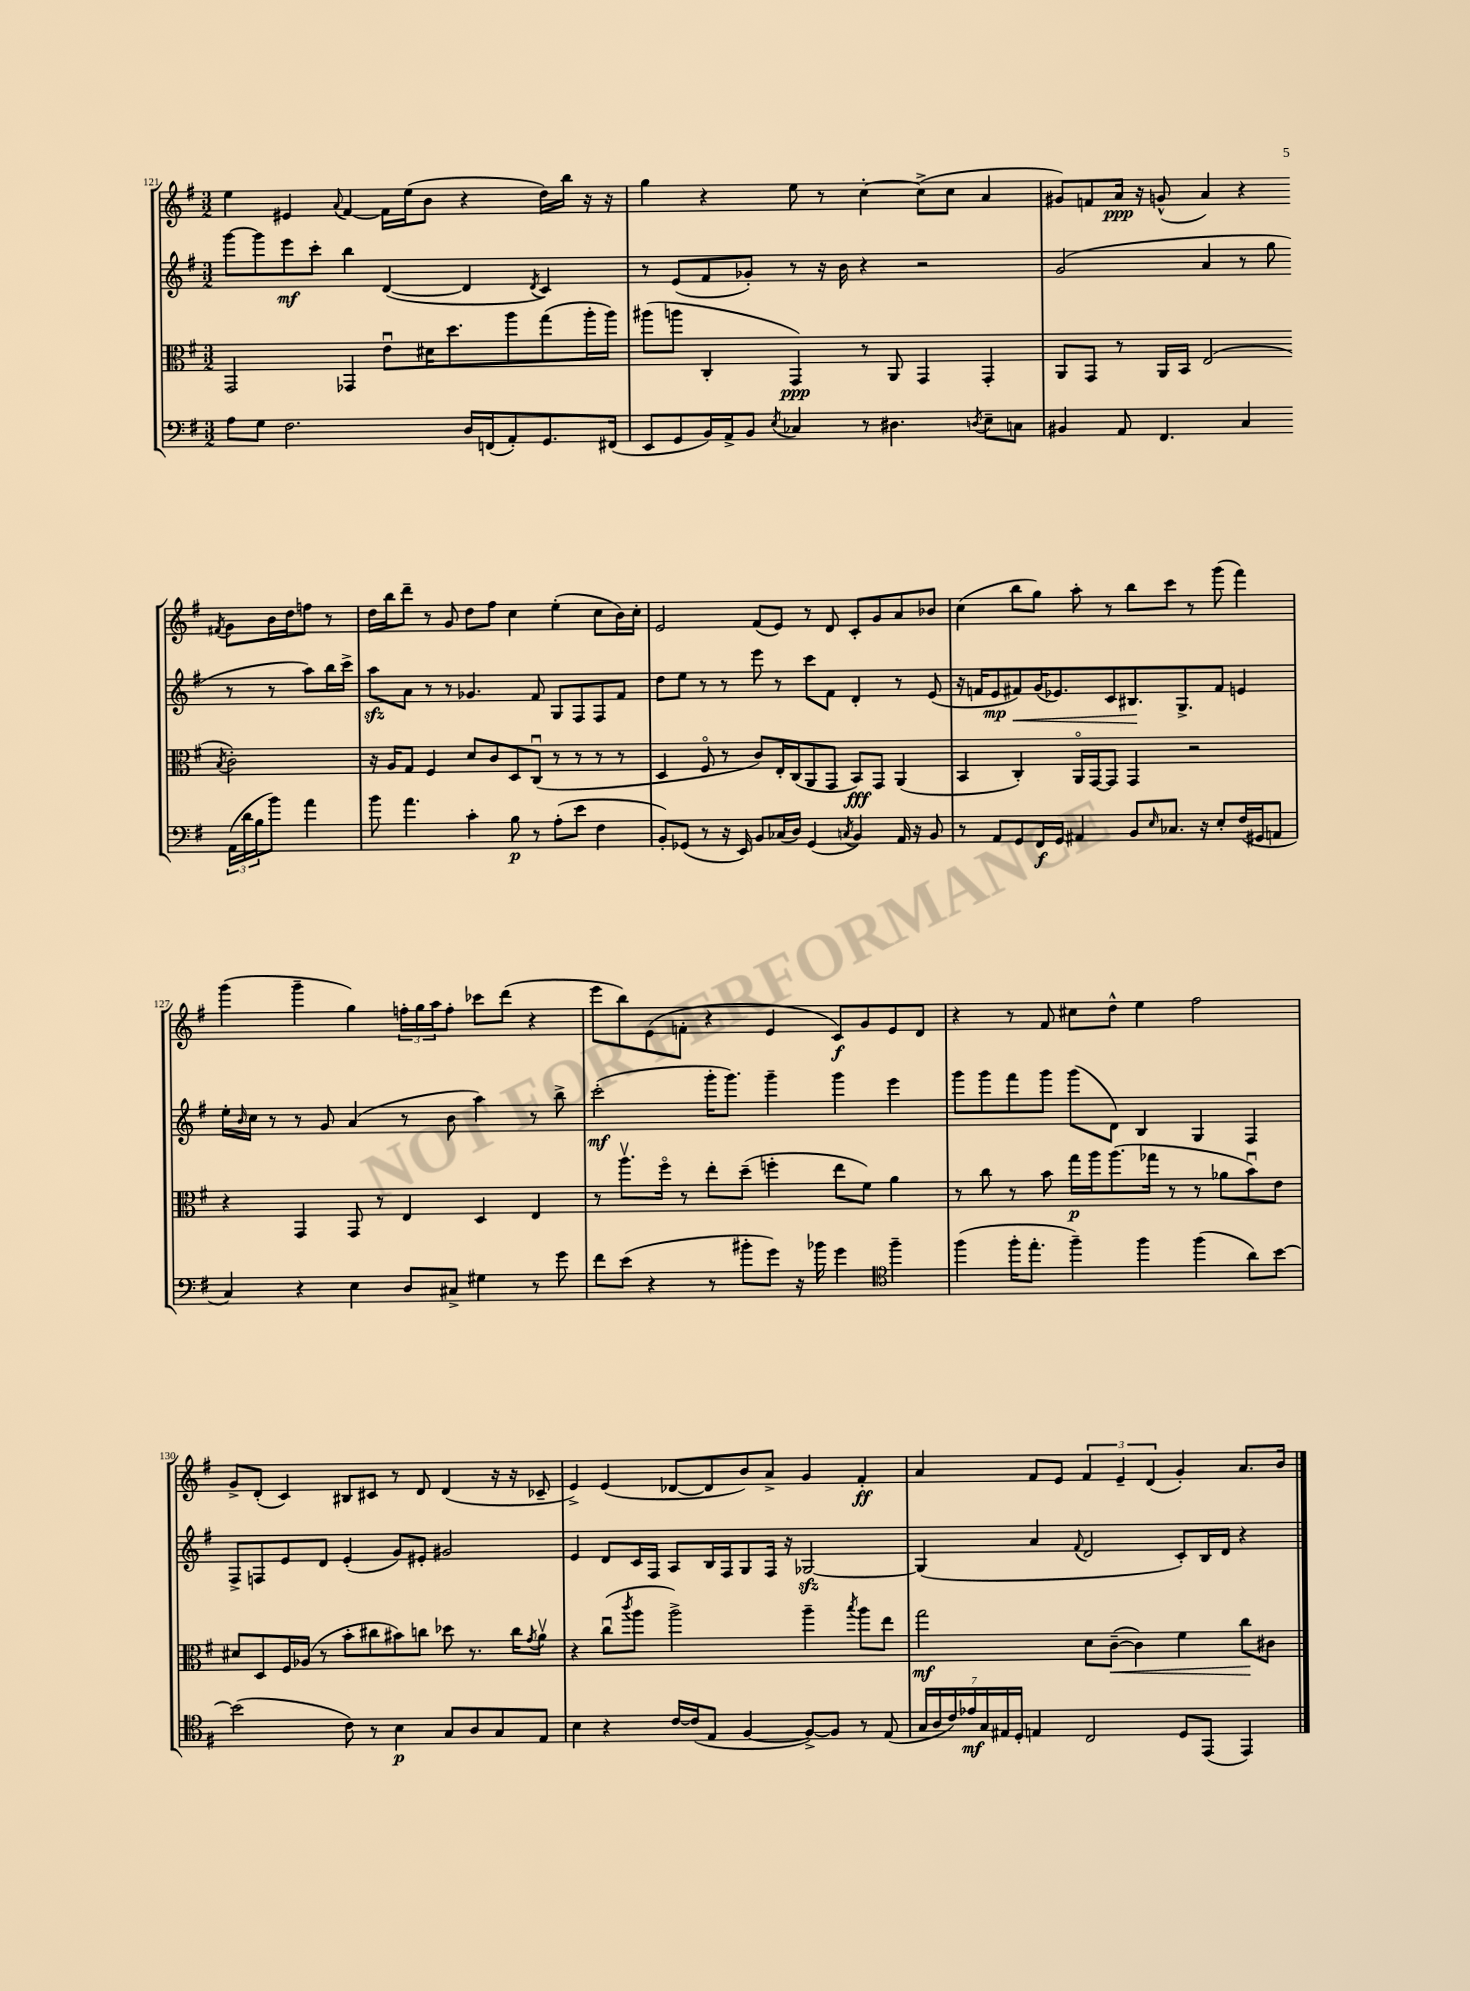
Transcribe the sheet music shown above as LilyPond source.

<<
\new StaffGroup <<
\new Staff = "s0" {
    \clef treble \key g \major \numericTimeSignature \time 3/2
    e''4 eis'4 \appoggiatura { a'8 } fis'4~ fis'16 e''16( b'8 r4 d''16) b''16 r16 r16 |
    g''4 r4 e''8 r8 c''4~-. c''8->( c''8 a'4 |
    gis'8) f'8 a'16\ppp r16 g'8-^( a'4) r4 \acciaccatura { fis'8 } g'8 b'16 d''16 f''8 r8 |
    d''16 b''16 d'''8-- r8 g'8 d''8 fis''8 c''4 e''4-.( c''8 b'16) c''16-. |
    e'2 fis'8( e'8) r8 d'8 c'8-. g'8 a'8 bes'8 |
    c''4( b''8 g''8) a''8-. r8 b''8 c'''8 r8 g'''8( fis'''4) |
    g'''4( g'''4-- g''4) \tuplet 3/2 { f''16-. g''16 a''16 } f''8-. ces'''8 d'''8( r4 |
    e'''8 b''8) e'8( f'8-. r4 e'4 c'8\f) g'8 e'8 d'8 |
    r4 r8 fis'8 cis''8 d''8-^ e''4 fis''2 |
    g'8-> d'8-.( c'4) bis8 cis'8 r8 d'8 d'4( r16 r16 ces'8-- |
    e'4->) e'4( des'8~ des'8 b'8) a'8-> g'4 fis'4-.\ff |
    a'4 fis'8 e'8 \tuplet 3/2 { fis'4 e'4-- d'4( } g'4-.) a'8. b'16 \bar "|." |
}
\new Staff = "s1" {
    \clef treble \key g \major \numericTimeSignature \time 3/2
    g'''8~ g'''8 e'''8\mf c'''8-. b''4 d'4~( d'4 \acciaccatura { d'8 } c'4) |
    r8 e'8( fis'8 ges'8-.) r8 r16 b'16 r4 r2 |
    g'2( a'4 r8 g''8 r8 r8 a''8) b''16 c'''16-> |
    a''8\sfz a'8 r8 r8 ges'4. fis'8 g8 fis8 fis8 fis'8 |
    d''8 e''8 r8 r8 e'''8 r8 c'''8 fis'8 d'4-. r8 e'8( |
    r16 f'16 e'8\mp fis'8\<) g'16( ees'8.) c'8 bis8.\! g8.-> fis'8 e'4 |
    e''16-. \grace { b'16 } c''16 r8 r8 g'8 a'4( r8 b'8 a''4) r8 b''8-> |
    c'''2-.\mf( g'''16-. g'''8.) g'''4-- g'''4 e'''4 |
    g'''8 g'''8 fis'''8 g'''8 g'''8( d'8) b4 g4 fis4 |
    fis8-> f8 e'8 d'8 e'4-.( g'8) eis'8-. gis'2 |
    e'4 d'8 c'16 fis16 a8 b16 fis16 g8 fis16 r16 ges2~\sfz |
    ges4( a'4 \appoggiatura { fis'8 } d'2 c'8-.) b16 d'16 r4 \bar "|." |
}
\new Staff = "s2" {
    \clef alto \key g \major \numericTimeSignature \time 3/2
    g,2 ges,4 e'8\downbow dis'16 d''8. a''8 g''8( a''16-. a''16) |
    ais''8( a''8 c4-. g,4\ppp) r8 a,8 g,4 g,4-. |
    a,8 g,8 r8 a,16 b,16 e2( \acciaccatura { b8 } c'2-.) |
    r16 a16 g8 fis4 d'8 c'8 d8 c8\downbow( r8 r8 r8 r8 |
    d4 fis8\flageolet r8 c'8) e16-. c16( a,8 g,8 b,8\fff) g,8 a,4( |
    b,4 c4-.) a,16\flageolet g,16~ g,8 g,4 r2 |
    r4 g,4 g,8 r8 e4 d4 e4 |
    r8 a''8.\upbow fis''16\flageolet r8 e''8-. d''8--( f''4-. e''8 fis'8) a'4 |
    r8 c''8 r8 b'8 g''16\p a''16 a''8.( ges''16 r8 r8 aes'8 b'8\downbow) e'8 |
    dis'8 d8 fis16 aes16( r8 b'8-. cis''8 bis'8) c''8 des''8 r8. c''16 \acciaccatura { g'8 } a'8\upbow |
    r4 c''8\downbow( \acciaccatura { c'''8 } a''8 a''2->) a''4-- \acciaccatura { b''8 } a''8 e''8 |
    g''2\mf d'8 c'8~--\<( c'4) fis'4 c''8\! cis'8 \bar "|." |
}
\new Staff = "s3" {
    \clef bass \key g \major \numericTimeSignature \time 3/2
    a8 g8 fis2. d16 f,16( a,8-.) g,8. fis,16( |
    e,8 g,8 b,16) a,16-> b,8 \acciaccatura { e8 } ces4 r8 dis4. \acciaccatura { d8 } e8-- c8 |
    bis,4 a,8 fis,4. c4 \tuplet 3/2 { a,16( d'16 b16 } b'8) a'4 |
    b'8 a'4. c'4-. b8\p r8 a8-.( e'8 fis4 |
    b,8-.) ges,8( r8 r16 e,16) b,8 ces16( d16) ges,4( \acciaccatura { c8 } b,4) a,16 r16 b,8 |
    r8 a,8 g,8 fis,16\f g,16 ais,4 b,8 \grace { e16 } ces8. r16 e8-. fis16( gis,16 a,8 |
    c4) r4 e4 d8 cis8-> gis4 r8 g'8 |
    fis'8 e'8( r4 r8 bis'8-. g'8) r16 bes'16 g'4 \clef tenor fis''4-- |
    fis''4( fis''16-. e''8.-. fis''4--) fis''4 fis''4( a'8) b'8~ |
    b'2( c'8) r8 b4\p g8 a8 g8 e8 |
    b4 r4 c'16~ c'16( e8 fis4~ fis8~->) fis8 r8 e8( |
    \tuplet 7/4 { g16 a16 c'16) ees'16\mf g16 eis16 d16-. } e4 c2 d8 e,8( e,4) \bar "|." |
}
>>
>>
\layout { \context { \Score currentBarNumber = #121 } }
